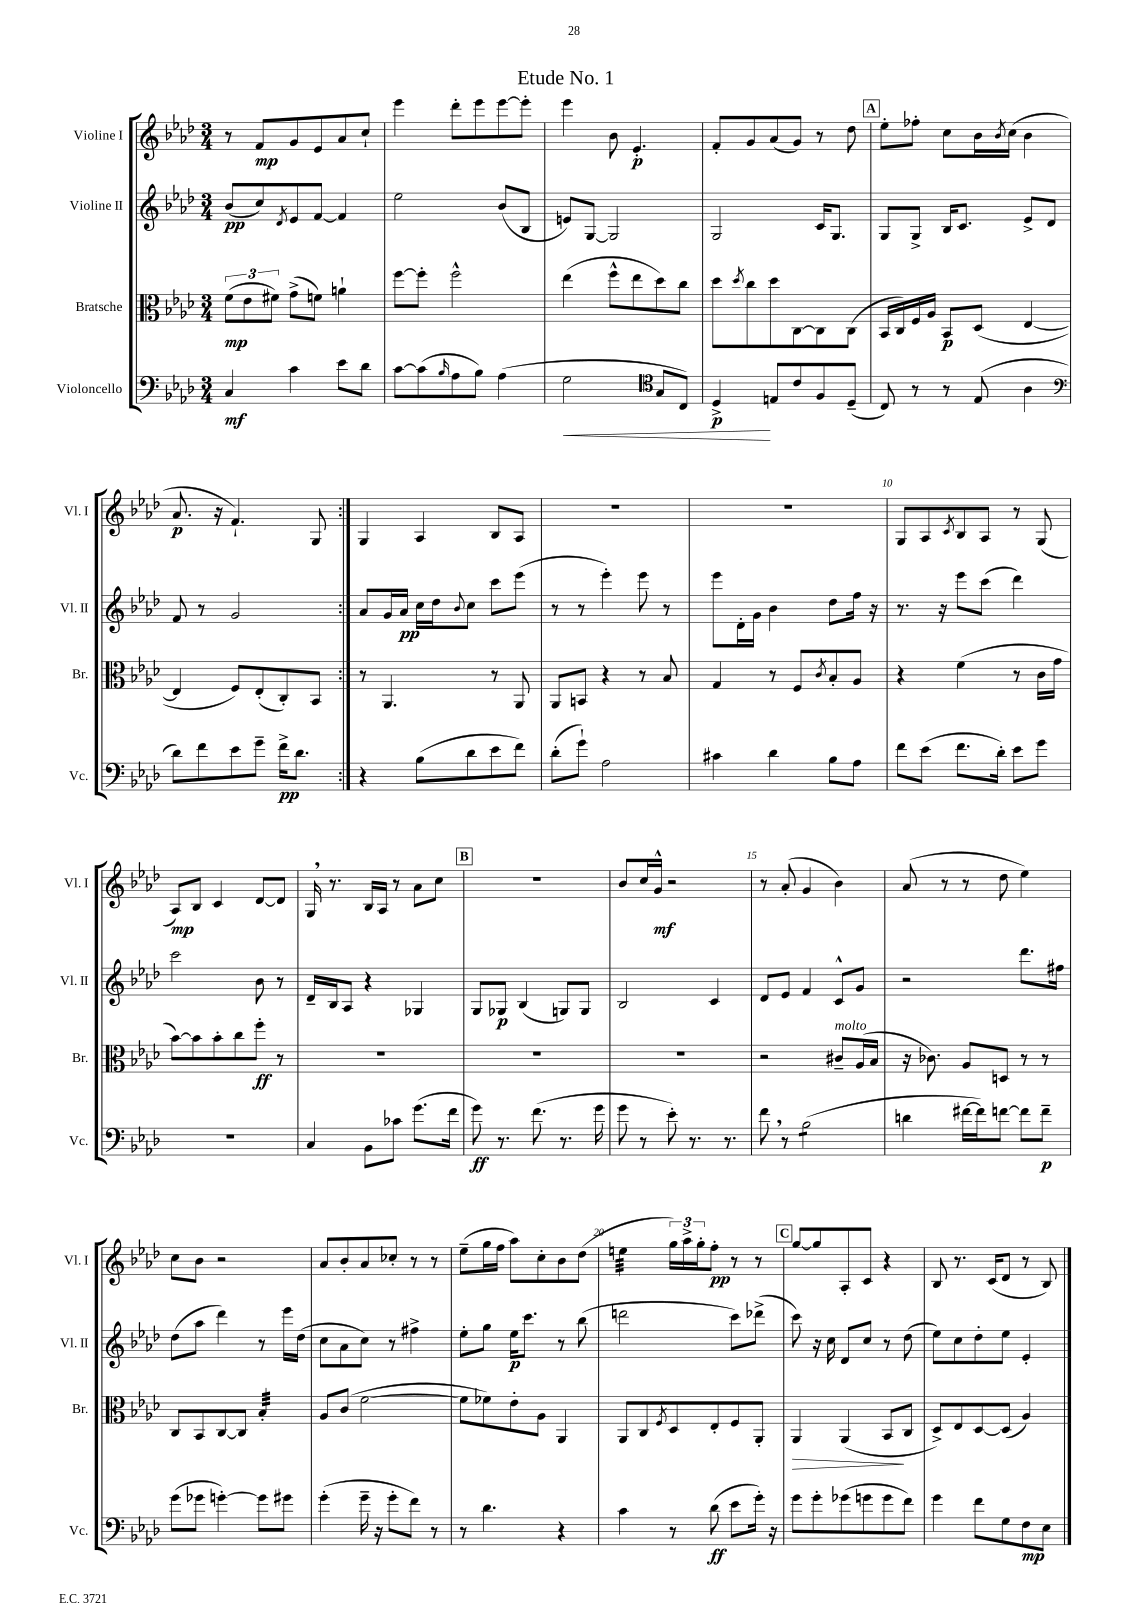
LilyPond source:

\header { title = "Etude No. 1" }
<<
\new StaffGroup <<
\new Staff = "s0" \with { instrumentName = "Violine I" shortInstrumentName = "Vl. I" } {
    \clef treble \key aes \major \numericTimeSignature \time 3/4
    \repeat volta 2 { r8 f'8\mp g'8 ees'8 aes'8 c''8-! |
    ees'''4 des'''8-. ees'''8 ees'''8~ ees'''8-. |
    ees'''4 bes'8 ees'4.-.\p |
    f'8-. g'8 aes'8( g'8) r8 des''8 |
    \mark \markup { \box "A" } ees''8-. fes''8-. c''8 bes'16 \acciaccatura { bes'8 } c''16( bes'4 |
    aes'8.\p r16 f'4.-!) g8 | }
    g4 aes4 bes8 aes8 |
    R2. |
    R2. |
    g8 aes8 \acciaccatura { c'8 } bes8 aes8 r8 g8( |
    aes8\mp) bes8 c'4 des'8~ des'8 |
    g16 \breathe r8. bes16 aes16 r8 aes'8 c''8 |
    \mark \markup { \box "B" } R2. |
    bes'8 c''16 g'16-^\mf r2 |
    r8 aes'8-.( g'4 bes'4) |
    aes'8( r8 r8 des''8 ees''4) |
    c''8 bes'8 r2 |
    aes'8 bes'8-. aes'8 ces''8-. r8 r8 |
    ees''8--( g''16 f''16 aes''8) c''8-. bes'8 des''8( |
    e''4:32 \tuplet 3/2 { g''16) aes''16-> g''16-. } f''8-.\pp r8 r8 |
    \mark \markup { \box "C" } g''8~ g''8 aes8-. c'8 r4 |
    bes8 r8. c'16( des'8 r8 bes8) \bar "|." |
}
\new Staff = "s1" \with { instrumentName = "Violine II" shortInstrumentName = "Vl. II" } {
    \clef treble \key aes \major \numericTimeSignature \time 3/4
    \repeat volta 2 { bes'8\pp( c''8) \acciaccatura { des'8 } ees'8 f'8~ f'4 |
    ees''2 bes'8( bes8 |
    e'8) g8~ g2 |
    g2 c'16 g8. |
    \mark \markup { \box "A" } g8 g8-> bes16 c'8. ees'8-> des'8 |
    f'8 r8 g'2 | }
    aes'8 g'16 aes'16\pp c''16 des''16 \appoggiatura { bes'8 } c''8 c'''8 ees'''8( |
    r8 r8 ees'''4-.) ees'''8 r8 |
    ees'''8 des'16-. g'16 bes'4 des''8 f''16 r16 |
    r8. r16 ees'''8 c'''8( des'''4) |
    c'''2 bes'8 r8 |
    des'16-- bes16 aes8 r4 ges4 |
    \mark \markup { \box "B" } g8 ges8\p bes4( g8) g8 |
    bes2 c'4 |
    des'8 ees'8 f'4 c'8-^ g'8 |
    r2 des'''8. fis''16 |
    des''8( aes''8 des'''4) r8 ees'''16 des''16( |
    c''8 aes'8 c''8) r8 fis''4-> |
    ees''8-. g''8 ees''16\p c'''8. r8 bes''8( |
    d'''2 c'''8) des'''8->( |
    \mark \markup { \box "C" } c'''8) r16 c''16 des'8 c''8 r8 des''8( |
    ees''8) c''8 des''8-. ees''8 ees'4-. \bar "|." |
}
\new Staff = "s2" \with { instrumentName = "Bratsche" shortInstrumentName = "Br." } {
    \clef alto \key aes \major \numericTimeSignature \time 3/4
    \repeat volta 2 { \tuplet 3/2 { f'8\mp( ees'8 fis'8) } g'8->( f'8) a'4-! |
    f''8~ f''8-. f''2-^ |
    ees''4( f''8-^ ees''8 des''8) c''8 |
    des''8 \acciaccatura { des''8 } c''8 des''8 c8~ c8 c8( |
    \mark \markup { \box "A" } bes,16 c16) f16 aes16 bes,8\p des8( ees4~ |
    ees4 f8) ees8-.( c8-.) bes,8 | }
    r8 aes,4. r8 aes,8 |
    aes,8 b,8 r4 r8 bes8 |
    g4 r8 f8 \acciaccatura { c'8 } bes8-. aes8 |
    r4 f'4( r8 c'16 g'16 |
    bes'8~) bes'8 bes'8-. c''8 f''8-.\ff r8 |
    R2. |
    \mark \markup { \box "B" } R2. |
    R2. |
    r2 cis'8--^\markup { \italic "molto" } aes16( bes16 |
    r16 ces'8.) aes8 d8 r8 r8 |
    c8 bes,8 c8~ c8 bes4:32-. |
    aes8 c'8( f'2~ |
    f'8 fes'8) ees'8-. aes8 aes,4 |
    aes,8 c8 \acciaccatura { f8 } des8 ees8-. f8 aes,8-. |
    \mark \markup { \box "C" } aes,4\> aes,4( bes,8\! c8 |
    des8->) ees8 des8~ des8( aes4) \bar "|." |
}
\new Staff = "s3" \with { instrumentName = "Violoncello" shortInstrumentName = "Vc." } {
    \clef bass \key aes \major \numericTimeSignature \time 3/4
    \repeat volta 2 { c4\mf c'4 ees'8 des'8 |
    c'8~ c'8( \grace { bes16 } aes8 bes8) aes4( |
    g2\< \clef tenor g8 c8) |
    des4->\p\! e8 c'8 f8 des8--( |
    \mark \markup { \box "A" } c8) r8 r8 ees8( aes4 |
    \clef bass des'8) f'8 ees'8 g'8-- f'16->\pp des'8. | }
    r4 bes8( des'8 ees'8 f'8) |
    des'8-.( g'8-!) aes2 |
    cis'4 des'4 bes8 aes8 |
    f'8 ees'8( f'8. des'16-.) ees'8 g'8 |
    R2. |
    c4 bes,8 ces'8 g'8.( f'16 |
    \mark \markup { \box "B" } g'8\ff) r8. f'8.( r8. g'16 |
    g'8 r8 ees'8-.) r8. r8. |
    f'8 \breathe r8 bes2:8( |
    d'4 fis'16~ fis'16) f'8~ f'8 f'8--\p |
    g'8( ges'8 g'4~-.) g'8 gis'8 |
    g'4-.( g'16-- r16 g'8-. f'8) r8 |
    r8 des'4. r4 |
    c'4 r8 des'8\ff( ees'8 g'16-.) r16 |
    \mark \markup { \box "C" } g'8 g'8-. ges'8( g'8 g'8 f'8) |
    g'4 f'8 g8 f8\mp ees8 \bar "|." |
}
>>
>>
\layout { \context { \Score \override BarNumber.break-visibility = ##(#f #t #t) barNumberVisibility = #(every-nth-bar-number-visible 5) } }
